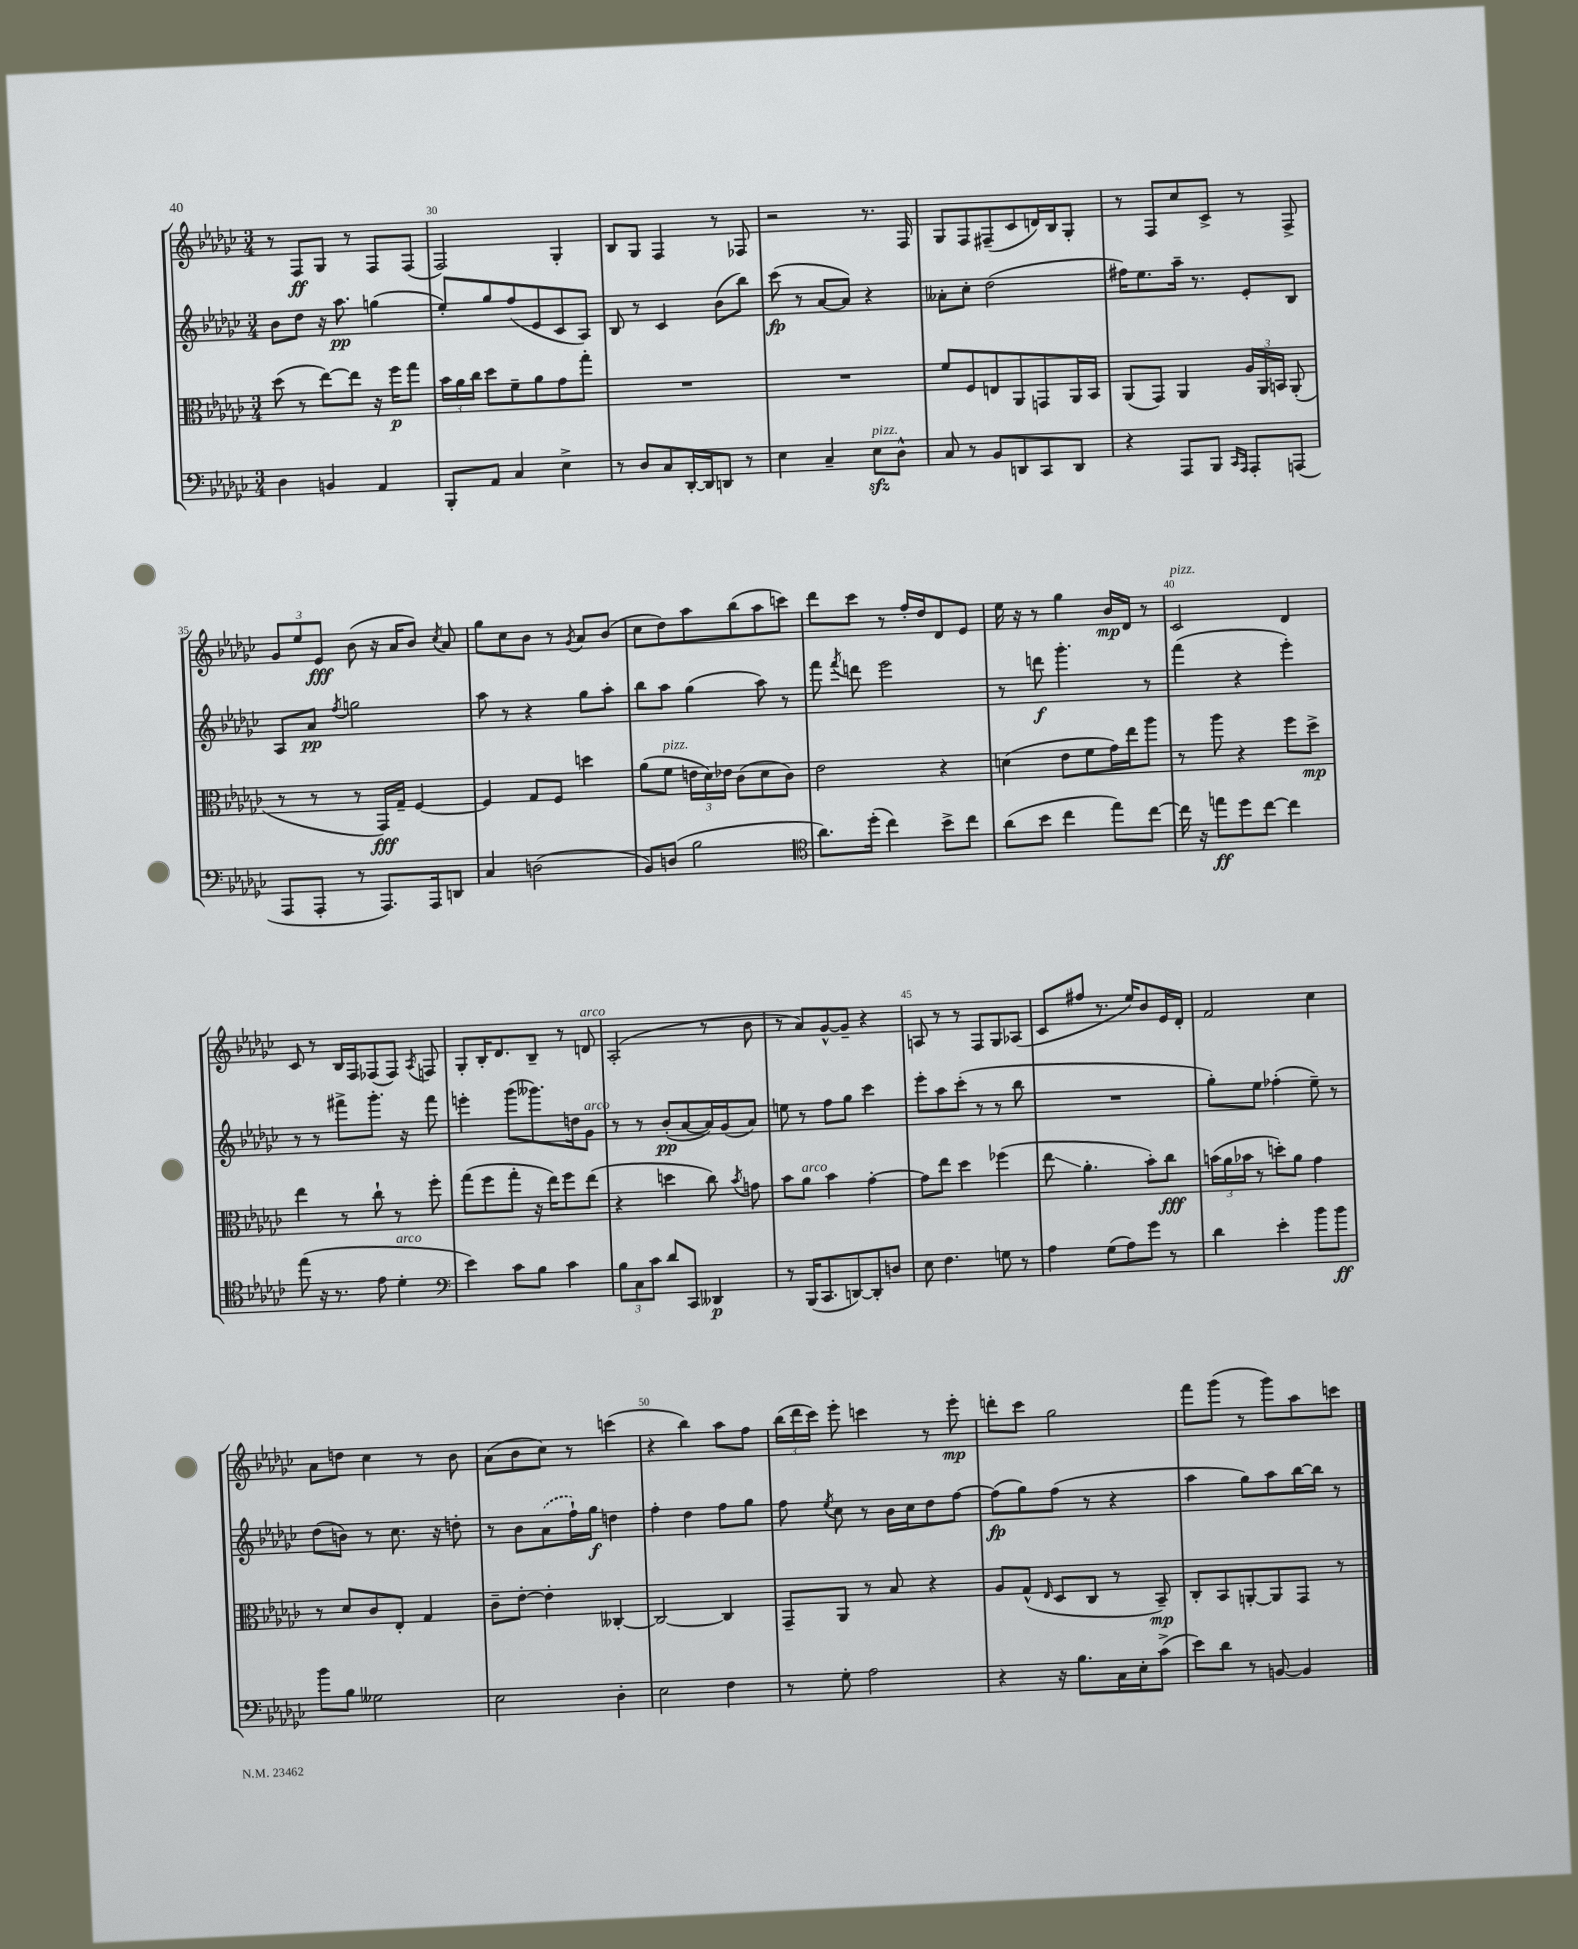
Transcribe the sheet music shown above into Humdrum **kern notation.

**kern	**kern	**kern	**kern
*staff4	*staff3	*staff2	*staff1
*clefF4	*clefC3	*clefG2	*clefG2
*k[b-e-a-d-g-c-]	*k[b-e-a-d-g-c-]	*k[b-e-a-d-g-c-]	*k[b-e-a-d-g-c-]
*M3/4	*M3/4	*M3/4	*M3/4
4D-	(8dd-	8b-	8r
.	8r	8dd-	8F
4BB	[8ee-)	16r	8G-
.	.	8.aa-	.
.	8ee-]	.	8r
4AA-	16r	(4gg	8F
.	16ff	.	.
.	8gg-	.	(8F
=	=	=	=
8BBB-'	24b-	8ee-')	2F)
.	24a-	.	.
.	24cc-	.	.
8AA-	8dd-	8gg-	.
4C-	8f~	(8ff	.
.	8a-	8e-	.
4E-^	8g-	8c-	4G-'
.	8gg-'	8A-)	.
=	=	=	=
8r	2.r	8B-	8B-
8D-	.	8r	8G-
8C-	.	4c-	4F
[16DD-'	.	.	.
16DD-]	.	.	.
8DD	.	(8b-	8r
8r	.	8bb-)	8F-
=	=	=	=
4E-	2.r	(8ccc-	2r
.	.	8r	.
4C-~	.	[8a-	.
.	.	8a-])	.
8E-	.	4r	8.r
8D-^^	.	.	.
.	.	.	16F
=	=	=	=
8C-	8f	8a--'	8G-
8r	8F	8cc-'	8F
8BB-	8E	(2dd-	(8F#~
8DD	8AA-	.	8c-
8CC-	8GG	.	16d)
.	.	.	16B-
8DD	16AA-	.	8G-'
.	16BB-	.	.
=	=	=	=
4r	(8AA-	16ff#)	8r
.	.	8.ee-	.
.	8GG-)	.	8F
8AAA-	4AA-	16aa-~	8cc-
.	.	8.r	.
8BBB-	.	.	8c-^
16qqCC-	.	.	.
16qqAAA-	.	.	.
8AAA-'	24A-	8e-'	8r
.	24AA-	.	.
.	24BB	.	.
(8AAA	(8AA-'	8B-	8F^
=	=	=	=
8AAA-	8r	8A-	12g-
.	.	.	12ee-
8AAA-'	8r	8a-	.
.	.	.	12e-
.	.	8qff	.
8r	8r	2gg	(8b-
8.AAA-)	16GG-)	.	16r
.	16G-~	.	16a-
.	[4F	.	8b-)
16AAA-	.	.	.
.	.	.	8qcc-
8DD	.	.	8a-
=	=	=	=
4C-	4F]	8aa-	8gg-
.	.	8r	8cc-
(2D	8G-	4r	8b-
.	8F	.	8r
.	.	.	8qg-
.	4dd	8gg-	8a-
.	.	8aa-'	(8b-
=	=	=	=
8BB-)	(8a-	8bb-	8cc-
(8D	8f	8aa-	8dd-)
2B-	24e	(4gg-	8aa-
.	24d-)	.	.
.	24e-	.	.
.	(8c-	.	(8bb-
.	8d-	8aa-)	8aa-
.	8c-)	8r	8ccc)
=	=	=	=
*clefC4	*	*	*
8.a-)	2e-	8fff	8ddd-
.	.	8qfff	.
.	.	8ddd	8ccc-
(16dd-'	.	.	.
4cc-)	.	2eee-	8r
.	.	.	16ff'
.	.	.	16dd-
8b-^	4r	.	8d-
8cc-	.	.	8e-
=	=	=	=
(8a-	(4d	8r	16ee-
.	.	.	16r
8b-	.	8ddd	8r
4cc-	8e-	4.ggg-'	4gg-
.	8f	.	.
8ee-)	16g-)	.	16b-
.	16ee-	.	16d-
[8cc-	8aa-	8r	8r
=	=	=	=
16cc-]	8r	(4fff	2c-
16r	.	.	.
8ee	8aa-	.	.
8dd-	4r	4r	.
[8cc-	.	.	.
4cc-]	8ff	4eee-')	4d-
.	8dd-^	.	.
=	=	=	=
(8ee-	4ee-	8r	8c-
16r	.	8r	8r
8.r	.	.	.
.	8r	8fff#^	16B-
.	.	.	16F
8e-	8cc-`	8.ggg-'	(8F-
4d-'	8r	.	8F-)
.	.	16r	.
.	.	.	8qA-
.	8ff'	8fff#	8F
=	=	=	=
*clefF4	*	*	*
4e-)	(8gg-	4eee'	8G-'
.	8ff	.	16B-'
.	.	.	8.d-
8c-	8gg-'	(8ggg-	.
8B-	16r	8.ggg--)	8B-~
.	16ee-)	.	.
4c-	8ff	.	8r
.	.	16dd	.
.	(8ee-	8g-	8d
=	=	=	=
12B-	4r	8r	(2A-'
12C-	.	.	.
.	.	8r	.
12c-	.	.	.
8d-	4dd	(8b-'	.
8CC-	.	[8a-	.
4DD--	8cc-)	16a-])	8r
.	.	(16g-	.
.	8qb-	.	.
.	8g	8a-)	8b-
=	=	=	=
8r	8b-	8ee	8r
(16BBB-	8a-	8r	8a-)
8.CC-	.	.	.
.	4b-	8ff	[8g-^^
[8DD)	.	8gg-	8g-~]
8DD']	[4g-'	4ccc-	4r
8D	.	.	.
=	=	=	=
8E-	8g-]	8eee-'	8A
4.F	8ee-	8aa-	8r
.	4dd-	(8ccc-'	8r
.	.	8r	8F
8G	(4ff-	8r	8G-
8r	.	8bb-	(8A-
=	=	=	=
4A-	8ee-	2.r	8c-
.	4.a-'	.	8ff#
(8G-	.	.	8.r
8A-)	.	.	.
.	.	.	16ee-)
8g-	8b-')	.	8b-
8r	8cc-	.	16e-
.	.	.	16d-'
=	=	=	=
4d-	(24b	8gg-')	2f
.	24a-	.	.
.	24b-	.	.
.	8r	8ee-	.
4e-'	8dd')	(4ff-'	.
.	8a-	.	.
8b-	4g-	8ee-~)	4cc-
8b-	.	8r	.
=	=	=	=
8b-	8r	(8dd-	8a-
8B-	8d-	8b)	8dd
2G--	8c-	8r	4cc-
.	8E-'	8.cc-	.
.	4G-	.	8r
.	.	16r	.
.	.	8dd'	8b-
=	=	=	=
2E-	8c-~	8r	(8a-
.	[8e-'	8b-	8b-
.	4e-']	(8a-	8cc-)
.	.	16ff`)	8r
.	.	16gg-	.
4D-'	[4C--'	4dd	(4ccc
=	=	=	=
2E-	2C--_	4ff'	4r
.	.	4dd-	4bb-)
4F	4C--]	8ff	8aa-
.	.	8gg-	8ff
=	=	=	=
8r	8GG-~	8ff	(24bb-
.	.	.	24ddd-
.	.	.	24ccc-)
.	.	8qee-	.
8G-'	8AA-	8cc-	8eee-'
2A-	8r	8r	4ccc
.	8B-	16b-	.
.	.	16cc-	.
.	4r	8dd-	8r
.	.	[8ff	8eee-'
=	=	=	=
4r	8A-	(8ff]	8ddd'
.	(8G-^^	8gg-)	8ccc-
.	16qqE-	.	.
16r	8D-	(8ff	2gg-
8.B-	.	.	.
.	8C-	8r	.
16C-	8r	4r	.
16E-'	.	.	.
(8c-^	8BB-~)	.	.
=	=	=	=
8e-)	8C-'	4aa-	8fff
8d-	8BB-	.	(8ggg-
8r	[8AA'	8gg-)	8r
[8BB	8AA]	8aa-	8ggg-)
4BB]	8GG-	[16bb-	8aa-
.	.	16bb-]	.
.	8r	8r	8ccc
==	==	==	==
*-	*-	*-	*-
